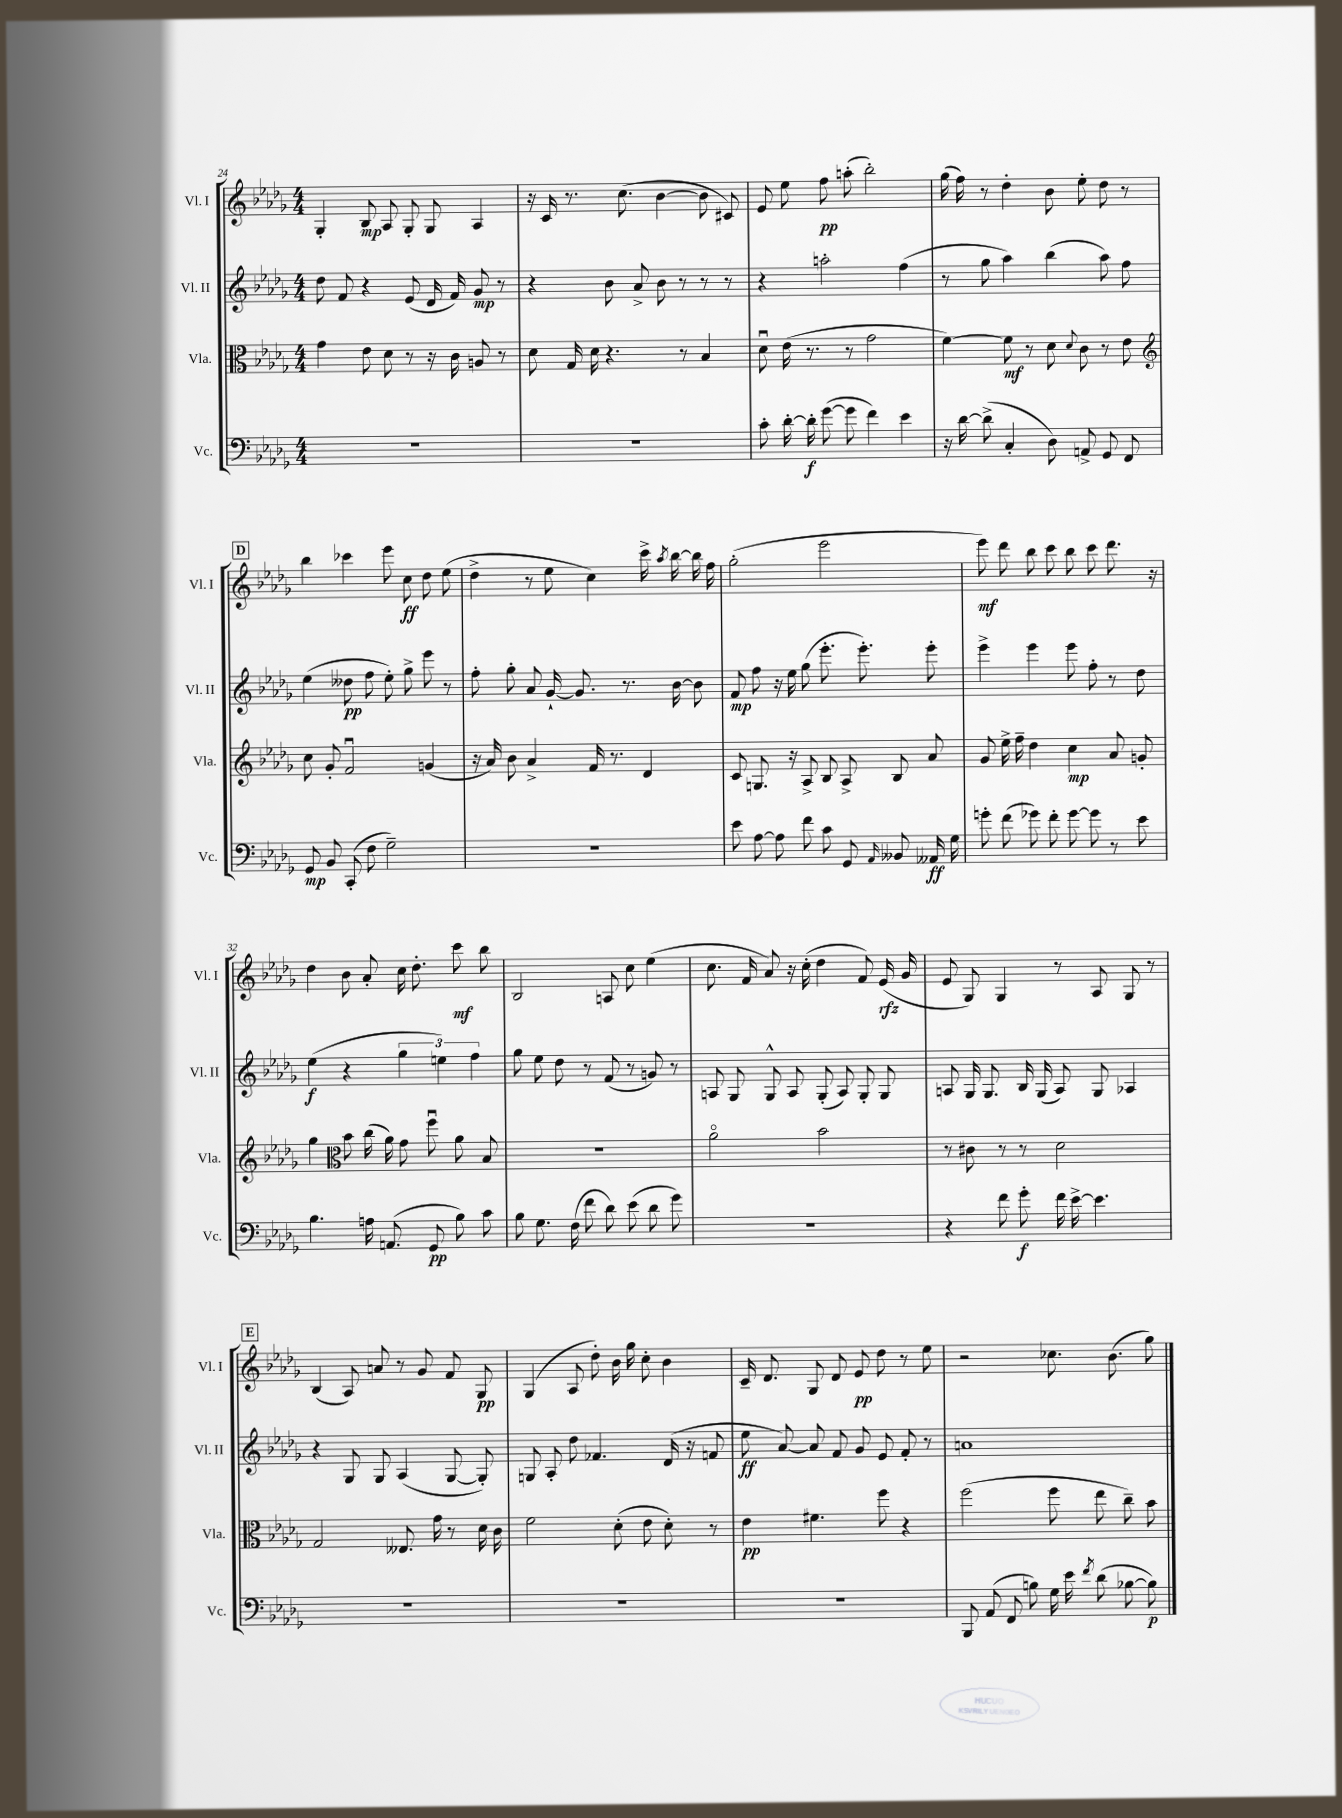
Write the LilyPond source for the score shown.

<<
\new StaffGroup <<
\new Staff = "s0" \with { instrumentName = "Vl. I" shortInstrumentName = "Vl. I" } {
    \clef treble \key des \major \numericTimeSignature \time 4/4
    \autoBeamOff ges4-. bes8\mp aes8 ges8-. ges8 aes4 |
    r16 c'16 r8. c''8.( bes'4~ bes'8 cis'8) |
    ees'8 ees''8 f''8\pp a''8-.( bes''2-.) |
    ges''16( f''16) r8 des''4-. bes'8 ees''8-. des''8 r8 |
    \mark \markup { \box "D" } bes''4 ces'''4 ees'''8 c''8\ff des''8 ees''8( |
    des''4-> r8 ees''8 c''4) c'''16-> \acciaccatura { aes''8 } bes''16~ bes''16 f''16 |
    ges''2-.( ees'''2 |
    ees'''8\mf) des'''8 bes''8 c'''8 bes''8 c'''8 des'''8. r16 |
    des''4 bes'8 aes'8-. c''16 des''8.-. c'''8\mf bes''8 |
    bes2 a8 c''8 ees''4( |
    c''8. f'16 aes'8) r16 c''16-.( des''4 f'8) ees'16\rfz( ges'16 |
    ees'8 ges8) ges4 r8 aes8 ges8 r8 |
    \mark \markup { \box "E" } bes4( aes8) a'8 r8 ges'8 f'8 ges8\pp |
    ges4( aes8 des''8-.) bes'16 ges''16 c''8-. bes'4 |
    c'16-- des'8. ges8 des'8 ees'8\pp des''8 r8 ees''8 |
    r2 ces''8. bes'8.( ges''8) \bar "|." |
}
\new Staff = "s1" \with { instrumentName = "Vl. II" shortInstrumentName = "Vl. II" } {
    \clef treble \key des \major \numericTimeSignature \time 4/4
    \autoBeamOff des''8 f'8 r4 ees'8( des'16 f'16) ges'8\mp r8 |
    r4 bes'8 aes'8-> bes'8 r8 r8 r8 |
    r4 a''2-. f''4( |
    r8 ges''8 aes''4) bes''4( aes''8) f''8 |
    \mark \markup { \box "D" } ees''4( deses''8\pp f''8 ees''8-.) ges''8-> ees'''8 r8 |
    f''8-. ges''8-. aes'8 ges'16~-! ges'8. r8. bes'16~ bes'8 |
    f'8\mp f''8 r16 ees''16 ges''8( ees'''8.-. ees'''8.-.) ees'''8-. |
    ees'''4-> ees'''4 ees'''8 f''8-. r8 des''8 |
    ees''4\f( r4 \tuplet 3/2 { ges''4 e''4) f''4 } |
    ges''8 ees''8 des''8 r8 f'8( r8 g'8) r8 |
    a8 ges8 ges8-^ a8 ges8-.( a8) ges8-. ges8 |
    a8 ges16 ges8. bes16 ges16( a8) ges8 aes4 |
    \mark \markup { \box "E" } r4 ges8 ges8 aes4( ges8~ ges8-.) |
    g8 aes8-. des''8 fes'4. des'16( r16 f'8 |
    ees''8\ff aes'8~) aes'8 f'8 ges'8 ees'8 f'8-. r8 |
    a'1 \bar "|." |
}
\new Staff = "s2" \with { instrumentName = "Vla." shortInstrumentName = "Vla." } {
    \clef alto \key des \major \numericTimeSignature \time 4/4
    \autoBeamOff ges'4 ees'8 des'8 r8 r16 c'16 a8 r8 |
    des'8 ges16 des'16 r4. r8 bes4 |
    des'8\downbow ees'16( r8. r8 ges'2 |
    f'4~) f'8\mf r8 des'8 \appoggiatura { des'8 } c'8 r8 ees'8 |
    \mark \markup { \box "D" } \clef treble c''8 ges'8-. f'2\downbow g'4( |
    r16 aes'16) bes'8 aes'4-> f'16 r8. des'4 |
    c'8 g8. r16 aes8-> bes8 aes8-> bes8 aes'8 |
    ges'8 ees''16-> f''16-- des''4 c''4\mp aes'8 g'8-. |
    ges''4 \clef alto bes'8 c''16( aes'16) ges'8 f''8\downbow aes'8 bes8 |
    R1 |
    aes'2\flageolet bes'2 |
    r8 cis'8 r8 r8 des'2 |
    \mark \markup { \box "E" } ges2 eeses8. ges'16 r8 des'16 c'16 |
    f'2 des'8-.( ees'8 des'8-.) r8 |
    ees'4\pp fis'4. f''8 r4 |
    f''2( f''8 ees''8 c''8--) bes'8 \bar "|." |
}
\new Staff = "s3" \with { instrumentName = "Vc." shortInstrumentName = "Vc." } {
    \clef bass \key des \major \numericTimeSignature \time 4/4
    \autoBeamOff R1 |
    R1 |
    c'8-. des'16~-. des'16-.\f ges'8~( ges'8 f'4) ees'4 |
    r16 des'16~ des'8->( c4-. des8) a,8-> ges,8 f,8 |
    \mark \markup { \box "D" } ges,8\mp bes,8 c,8-.( f8 ges2--) |
    R1 |
    ees'8 aes8~ aes8 f'8 c'8 ges,8 \grace { aes,16 } beses,8 aeses,16\ff ges16 |
    g'8-. f'8( ges'8) f'8-. ges'8~ ges'8 r8 ees'8 |
    bes4. a16 a,8.( ges,8\pp bes8) c'8 |
    bes8 ges8. f16( f'8 des'8) ees'8( des'8 ges'8) |
    R1 |
    r4 f'8 ges'8-.\f f'16 ees'16~-> ees'4. |
    \mark \markup { \box "E" } R1 |
    R1 |
    R1 |
    bes,,8 aes,8( f,8 b8) ges16 ees'16 \acciaccatura { f'8 } des'8( bes8~ bes8\p) \bar "|." |
}
>>
>>
\layout { \context { \Score currentBarNumber = #24 } }
